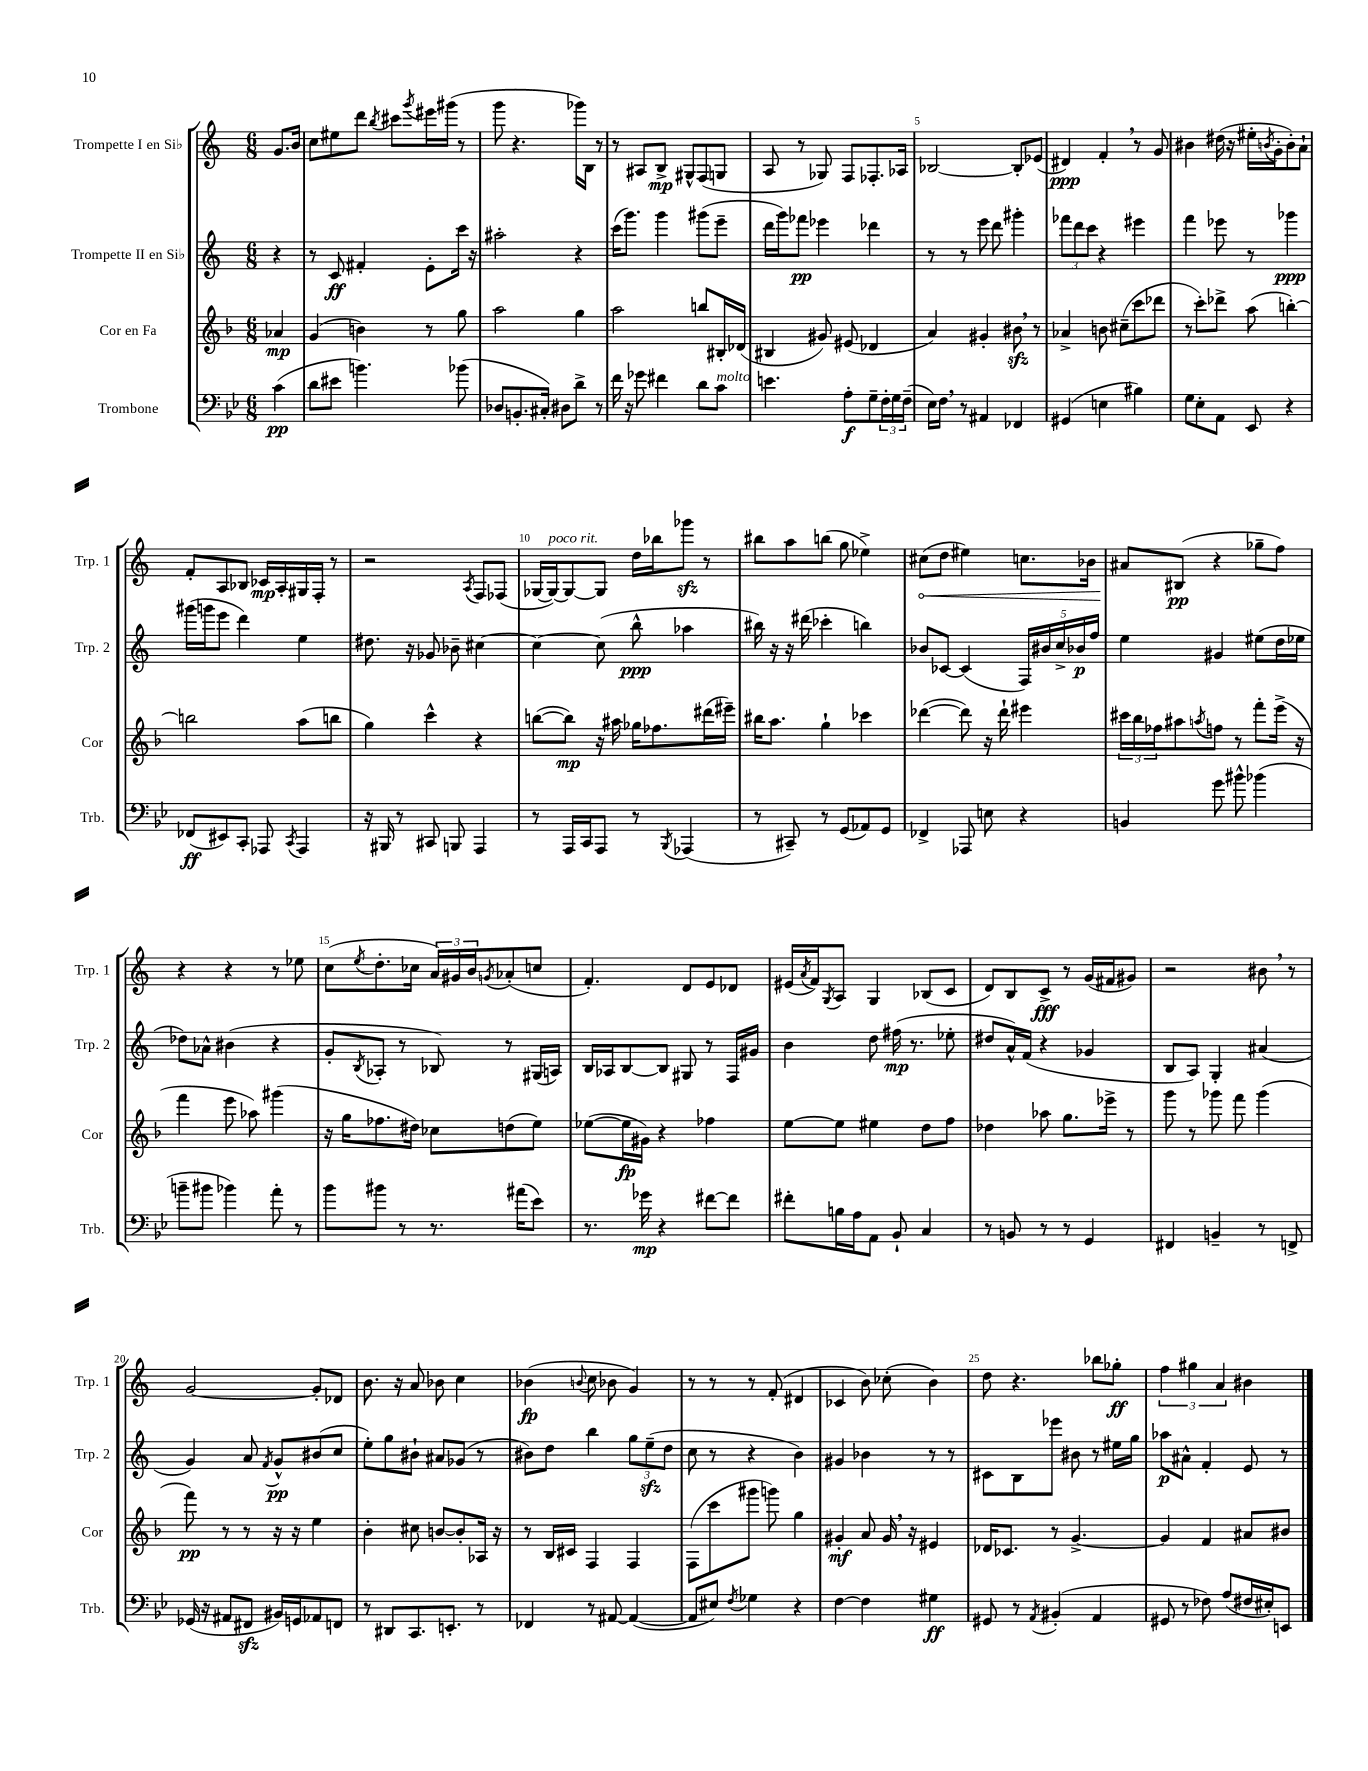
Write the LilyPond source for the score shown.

<<
\new StaffGroup <<
\new Staff = "s0" \with { instrumentName = "Trompette I en Sib" shortInstrumentName = "Trp. 1" } {
    \clef treble \key c \major \numericTimeSignature \time 6/8 \partial 4
    g'8. b'16 |
    c''8 eis''8 d'''8 \acciaccatura { b''8 } cis'''8 \acciaccatura { g'''8 } eis'''16 gis'''16( r8 |
    g'''8 r4. ges'''16) b16 r8 |
    r8 ais8 b8->\mp gis8-^ f8( g8 |
    a8 r8 ges8) f8 fes8.-. aes16 |
    bes2~ bes8-. ees'8( |
    dis'4\ppp) f'4-. \breathe r8 g'8 |
    bis'4 dis''16( r16 eis''16-. \acciaccatura { b'8 } g'16-. b'8-.) a'8-! |
    f'8-. a8 bes8 ces'16\mp a16-. gis16 f16-. r8 |
    r2 \acciaccatura { a8 } f8 fes8( |
    ges16~ ges16~^\markup { \italic "poco rit." }) ges8~ ges8 d''16 bes''16 ges'''8\sfz r8 |
    bis''8 a''8 b''8( g''8 ees''4->) |
    \once \override Hairpin.circled-tip = ##t cis''8\<( d''8 eis''4) c''8. bes'16 |
    ais'8\! bis8\pp( r4 ges''8-- f''8) |
    r4 r4 r8 ees''8 |
    c''8( \acciaccatura { e''8 } d''8.-. ces''16 \tuplet 3/2 { a'16) gis'16 b'16 } \acciaccatura { g'8 } aes'8-.( c''8 |
    f'4.-.) d'8 e'8 des'8 |
    eis'16( \acciaccatura { a'8 } f'16) \acciaccatura { g8 } a8 g4 bes8( c'8 |
    d'8) b8 c'8->\fff r8 g'16( fis'16 gis'8) |
    r2 bis'8 \breathe r8 |
    g'2~ g'8-. des'8 |
    b'8. r16 a'8 bes'8 c''4 |
    bes'4\fp( \appoggiatura { b'8 } c''8 bes'8 g'4) |
    r8 r8 r8 f'8-.( dis'4 |
    ces'4 b'8) ces''8-.( b'4) |
    d''8 r4. bes''8 ges''8-.\ff |
    \tuplet 3/2 { f''4 gis''4 a'4 } bis'4 \bar "|." |
}
\new Staff = "s1" \with { instrumentName = "Trompette II en Sib" shortInstrumentName = "Trp. 2" } {
    \clef treble \key c \major \numericTimeSignature \time 6/8 \partial 4
    r4 |
    r8 c'8\ff fis'4-. e'8-. c'''16 r16 |
    ais''2-. r4 |
    c'''16( g'''8.) g'''4 gis'''8( e'''8-- |
    d'''16 g'''16) fes'''8\pp ees'''4 des'''4 |
    r8 r8 e'''8 d'''8 gis'''4-. |
    \tuplet 3/2 { fes'''8 d'''8 c'''8 } r4 eis'''4 |
    f'''4 ees'''8 r8 ges'''4\ppp |
    gis'''16( g'''16 e'''8 d'''4) e''4 |
    dis''8. r16 ges'8 bes'8-- cis''4~ |
    cis''4~ cis''8( b''8-^\ppp aes''4 |
    bis''16) r16 r16 dis'''16( ces'''4-. b''4) |
    bes'8 ces'8~ ces'4( \tuplet 5/4 { f16) bis'16 c''16-> bes'16\p f''16 } |
    e''4 gis'4 eis''8( d''16 ees''16 |
    des''8) aes'8-^ bis'4( r4 |
    g'8-. \acciaccatura { b8 } aes8-. r8 bes8) r8 gis16( a16) |
    b16 aes16 b8~ b8 gis8 r8 f16 gis'16 |
    b'4 d''8 fis''16\mp( r8. ees''8-. |
    dis''8 a'16-^) f'16( r4 ges'4 |
    b8 a8) g4-. ais'4( |
    g'4) a'8 \acciaccatura { f'8 } g'8-^\pp bis'8( c''8 |
    e''8-.) g''8 bis'8-! ais'8 ges'8( r8 |
    bis'8) d''8 b''4 \tuplet 3/2 { g''8 e''8--\sfz( d''8 } |
    c''8 r8 r4 b'4) |
    gis'4 bes'4 r8 r8 |
    cis'8 b8 ees'''8 bis'8 r8 eis''16 g''16 |
    aes''8\p ais'8-^ f'4-. e'8 r8 \bar "|." |
}
\new Staff = "s2" \with { instrumentName = "Cor en Fa" shortInstrumentName = "Cor" } {
    \clef treble \key f \major \numericTimeSignature \time 6/8 \partial 4
    aes'4\mp |
    g'4( b'4) r8 g''8 |
    a''2 g''4 |
    a''2 b''8 bis16-. des'16( |
    bis4 gis'8) eis'8( des'4 |
    a'4) gis'4-. bis'8\sfz \breathe r8 |
    aes'4-> b'8 cis''8--( c'''8 des'''8 |
    r8 c'''8-.) des'''8-> a''8( b''4~-.) |
    b''2 a''8( b''8 |
    g''4) c'''4-^ r4 |
    b''8~( b''8\mp) r16 ais''16 ges''16 fes''8. dis'''16( eis'''16--) |
    bis''16 a''8. g''4-! ces'''4 |
    des'''4~( des'''8) r16 des'''16-! eis'''4 |
    \tuplet 3/2 { cis'''16 bes''16 fes''16 } ais''8 \acciaccatura { a''8 } f''8 r8 f'''8-. e'''16->( r16 |
    f'''4 e'''8 aes''8) gis'''4( |
    r16 g''16 fes''8. dis''16) ces''8 d''8( e''8) |
    ees''8~( ees''16\fp gis'16) r4 fes''4 |
    e''8~ e''8 eis''4 d''8 f''8 |
    des''4 aes''8 g''8. ees'''16-> r8 |
    g'''8 r8 ges'''8 f'''8 ges'''4( |
    f'''8\pp) r8 r8 r16 r16 e''4 |
    bes'4-. cis''8 b'8~ b'8-. aes16 r16 |
    r8 bes16 cis'16 f4 f4 |
    f8( c'''8 gis'''8 g'''8) g''4 |
    gis'4-.\mf a'8 gis'16 \breathe r16 eis'4 |
    des'16 ces'8. r8 g'4.~-> |
    g'4 f'4 ais'8 bis'8 \bar "|." |
}
\new Staff = "s3" \with { instrumentName = "Trombone" shortInstrumentName = "Trb." } {
    \clef bass \key bes \major \numericTimeSignature \time 6/8 \partial 4
    c'4\pp( |
    d'8 eis'8 b'4.) bes'8( |
    des8 b,8.-. cis16-.) dis8 d'8-> r8 |
    f'16 r16 ges'8 fis'4 d'8 c'8^\markup { \italic "molto" } |
    e'4. a8-.\f g8-- \tuplet 3/2 { f16-. g16 f16--( } |
    ees16) f16 \breathe r8 ais,4 fes,4 |
    gis,4( e4 bis4) |
    g8 ees8-. a,8 ees,8 r4 |
    fes,8\ff( eis,8) c,8-. aes,,8 \acciaccatura { c,8 } aes,,4 |
    r16 bis,,16 r8 cis,8 b,,8 a,,4 |
    r8 a,,16 c,16 a,,8 r8 \acciaccatura { bes,,8 } aes,,4( |
    r8 cis,8--) r8 g,8( aes,8) g,8 |
    fes,4-> aes,,8 e8 r4 |
    b,4 g'8 bis'8-^ bes'4( |
    b'8-- bis'8 bes'4) a'8-. r8 |
    bes'8 bis'8 r8 r8. ais'16( ees'8) |
    r8. ges'16\mp r4 fis'8~ fis'8 |
    fis'8-. b16 a16 a,8 bes,8-! c4 |
    r8 b,8 r8 r8 g,4 |
    fis,4 b,4-- r8 f,8-> |
    ges,16( r16 ais,8 fis,8\sfz bis,16) g,16 aes,8 f,8 |
    r8 dis,8 c,8. e,8.-. r8 |
    fes,4 r8 ais,8~ ais,4~( |
    ais,8 eis8) \acciaccatura { f8 } ges4 r4 |
    f4~ f4 gis4\ff |
    gis,8 r8 \acciaccatura { a,8 } bis,4-.( a,4 |
    gis,8 r8 fes8) a8( fis16 eis16-.) e,8 \bar "|." |
}
>>
>>
\layout { \context { \Score \override BarNumber.break-visibility = ##(#f #t #t) barNumberVisibility = #(every-nth-bar-number-visible 5) } }
